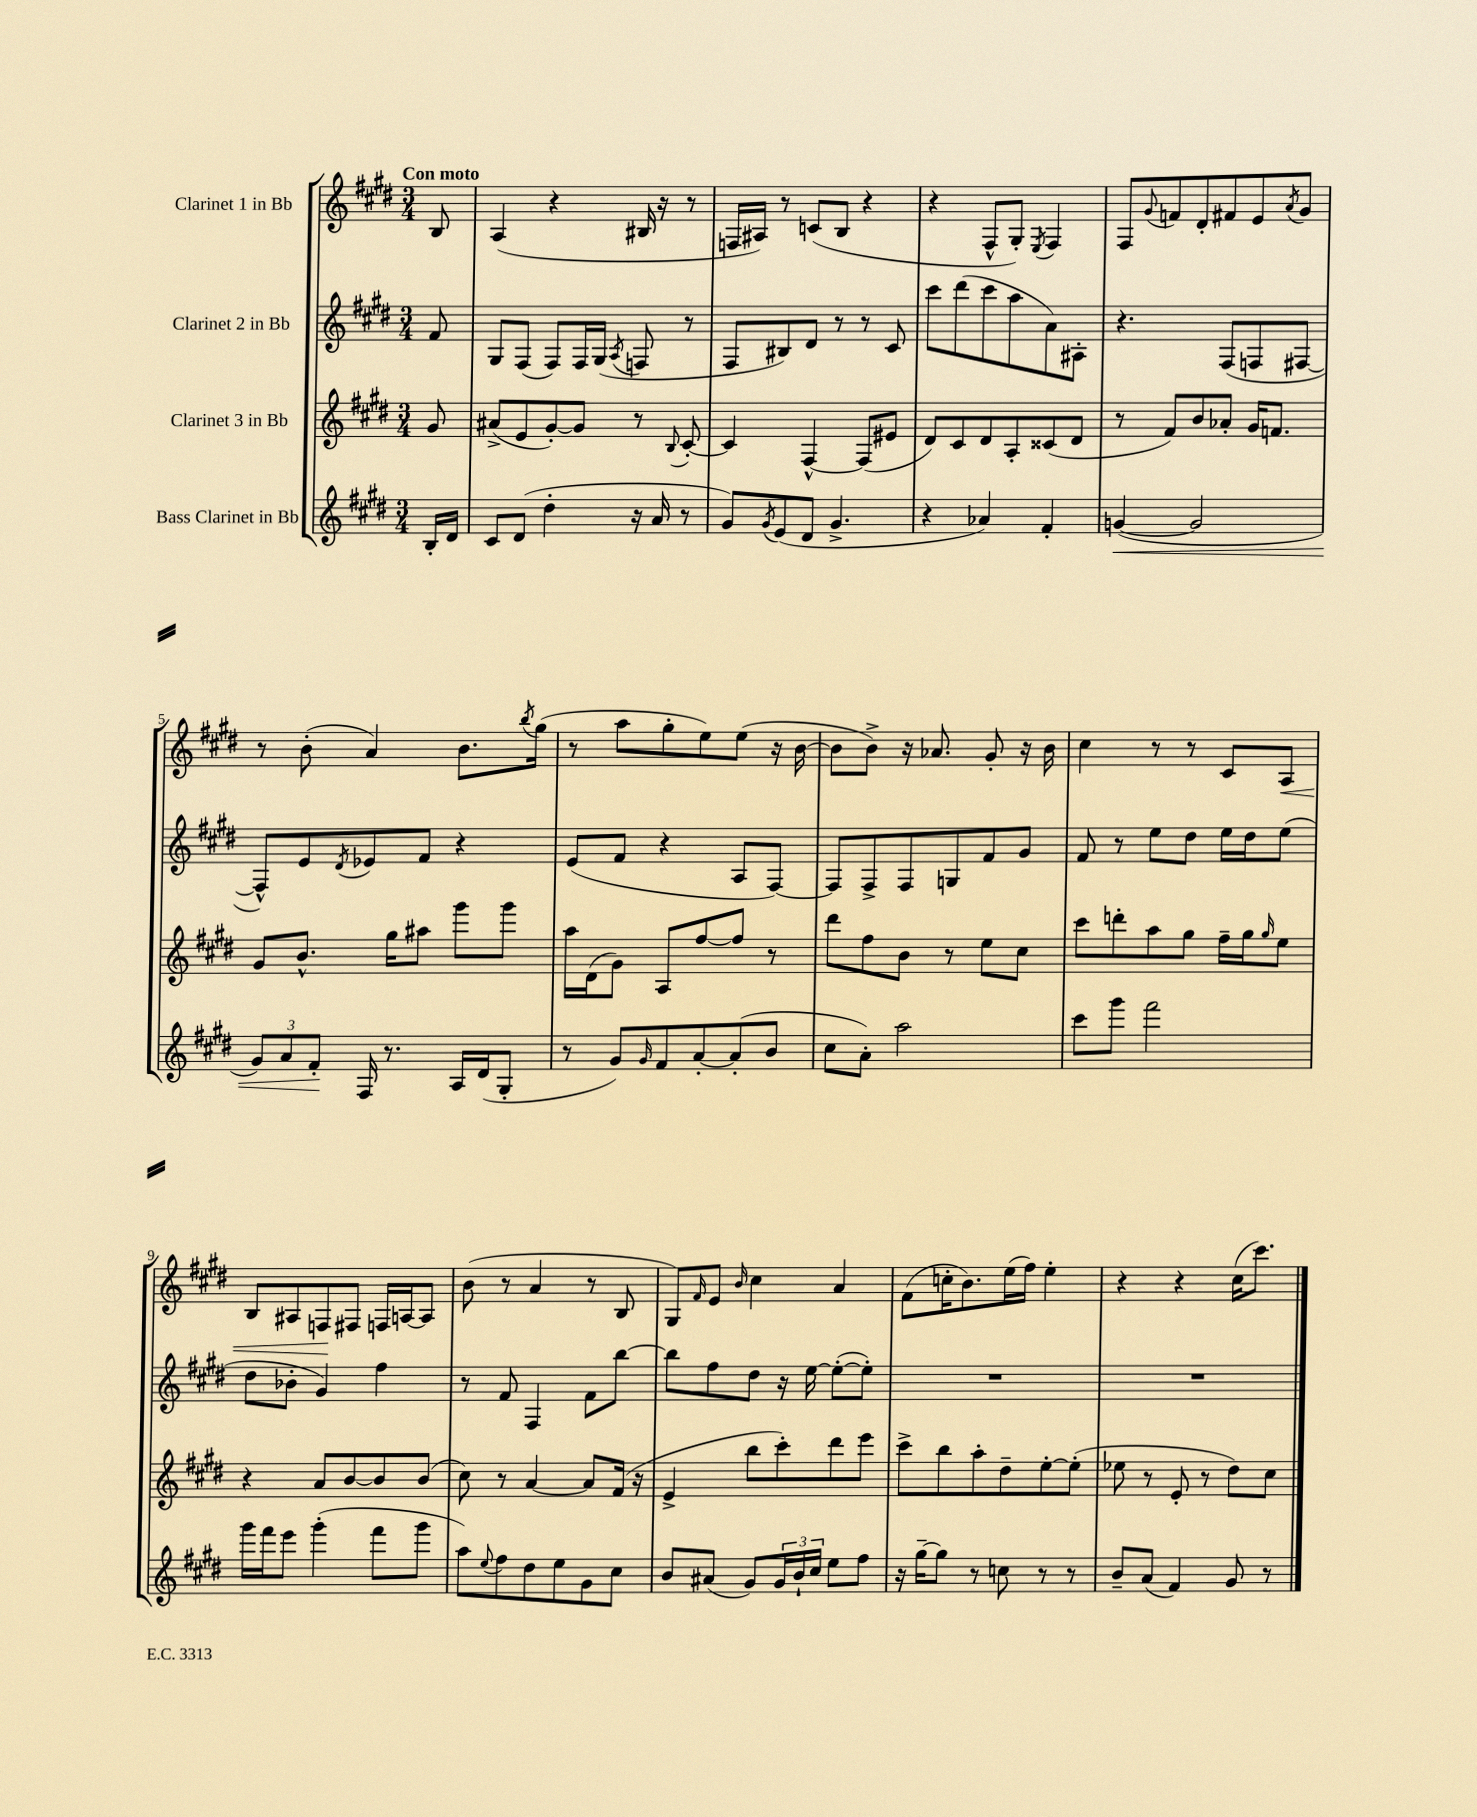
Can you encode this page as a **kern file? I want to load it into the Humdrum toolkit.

**kern	**dynam	**kern	**kern	**kern	**dynam
*part4	*part4	*part3	*part2	*part1	*part1
*staff4	*staff4	*staff3	*staff2	*staff1	*staff1
*I"Bass Clarinet in Bb	*	*I"Clarinet 3 in Bb	*I"Clarinet 2 in Bb	*I"Clarinet 1 in Bb	*
*clefG2	*	*clefG2	*clefG2	*clefG2	*
*k[f#c#g#d#]	*	*k[f#c#g#d#]	*k[f#c#g#d#]	*k[f#c#g#d#]	*
*M3/4	*	*M3/4	*M3/4	*M3/4	*
=	=	=	=	=	=
!	!	!	!	!LO:TX:a:B:t=Con moto	!
16B'/LL	.	8g#/	8f#/	8B/	.
16d#/JJ	.	.	.	.	.
=1	=1	=1	=1	=1	=1
8c#/L	.	(8a#X^/L	8G#/L	(4A/	.
(8d#/J	.	8e/	(8F#/J	.	.
4dd#'\	.	[8g#'/)	8F#/L)	4r	.
.	.	8g#/J]	16F#/L	.	.
.	.	.	(16G#/JJ	.	.
.	.	.	8qA/	.	.
16r	.	8r	8Fn/	16B#X/	.
16a/	.	.	.	16r	.
.	.	8qqB/	.	.	.
8r	.	[8c#'/	8r	8r	.
=2	=2	=2	=2	=2	=2
8g#/L)	.	4c#/]	8F#/L	16Fn/LL	.
.	.	.	.	16A#X/JJ)	.
8qg#/	.	.	.	.	.
(8e/	.	.	8B#X/)	8r	.
8d#/J	.	[4F#^^/	8d#/J	(8cn/L	.
4.g#^/	.	.	8r	8B/J	.
.	.	(8F#/L]	8r	4r	.
.	.	8e#X/J	8c#/	.	.
=3	=3	=3	=3	=3	=3
4r	.	8d#/L)	8ccc#\L	4r	.
.	.	8c#/	(8ddd#\	.	.
4a-X/)	.	8d#/	8ccc#\	8F#^^/L	.
.	.	8A'/	8aa\	8G#'/J)	.
.	.	.	.	8qE/	.
4f#'/	.	(8c##X/	8a\)	4F#/	.
.	.	8d#/J	8A#X'\J	.	.
=4	=4	=4	=4	=4	=4
!	!LO:HP:b	!	!	!	!
([4gn/	<	8r	4.r	8F#/L	.
.	.	.	.	8qqg#/	.
.	.	8f#/L)	.	8fn/	.
2g/]	.	8b/	.	8d#'/	.
.	.	8a-X'/J	(8F#/L	8f#X/	.
.	.	16g#/KL	8Fn/	8e/	.
.	.	8.fn/J	.	.	.
.	.	.	.	8qa/	.
.	.	.	[8F#X/J	8g#/J	.
!!LO:LB:g=z
=5	=5	=5	=5	=5	=5
12g#/L)	.	8g#/L	8F#^^/L])	8r	.
12a/	.	.	.	.	.
.	.	8.b^^/J	8e/	(8b'\	.
12f#'/J	.	.	.	.	.
.	.	.	8qd#/	.	.
16F#/	[	.	8e-X/	4a/)	.
8.r	.	16gg#\KL	.	.	.
.	.	8aa#X\J	8f#/J	.	.
16A/LL	.	8ggg#\L	4r	8.b\L	.
(16d#/J	.	.	.	.	.
8G#'/J	.	8ggg#\J	.	.	.
.	.	.	.	8qbb/	.
.	.	.	.	(16gg#\Jk	.
=6	=6	=6	=6	=6	=6
8r	.	16aa\LL	(8e/L	8r	.
.	.	(16d#\J	.	.	.
8g#/L)	.	8g#\J)	8f#/J	8aa\L	.
16qqg#/	.	.	.	.	.
8f#/	.	8A/L	4r	8gg#'\	.
[8a'/	.	[8ff#/	.	8ee\)	.
(8a'/]	.	8ff#/J]	8A/L	(8ee\J	.
8b/J	.	8r	[8F#/J)	16r	.
.	.	.	.	[16b\	.
=7	=7	=7	=7	=7	=7
8cc#\L	.	8ddd#\L	8F#/L]	8b\L]	.
8a'\J)	.	8ff#\	8F#^/	8b^\J)	.
2aa\	.	8b\J	8F#/	16r	.
.	.	.	.	8.a-X/	.
.	.	8r	8Gn/	.	.
.	.	8ee\L	8f#/	8g#'/	.
.	.	8cc#\J	8g#/J	16r	.
.	.	.	.	16b\	.
=8	=8	=8	=8	=8	=8
8ccc#\L	.	8ccc#\L	8f#/	4cc#\	.
8ggg#\J	.	8dddn'\	8r	.	.
2fff#\	.	8aa\	8ee\L	8r	.
.	.	8gg#\J	8dd#\J	8r	.
.	.	16ff#~\LL	16ee\LL	8c#/L	.
.	.	16gg#\J	16dd#\J	.	.
.	.	16qqgg#/	.	.	.
!	!	!	!	!	!LO:HP:b
.	.	8ee\J	(8ee\J	8A/J	<
!!LO:LB:g=z
=9	=9	=9	=9	=9	=9
16ggg#\LL	.	4r	8dd#\L	8B/L	.
16fff#\J	.	.	.	.	.
8eee\J	.	.	8b-X'\J	8A#X/	.
(4ggg#'\	.	8a/L	4g#/)	8Fn/	.
.	.	[8b/	.	8F#X/J	[
8fff#\L	.	8b/]	4ff#\	16Fn/LL	.
.	.	.	.	[16An/J	.
8ggg#\J	.	(8b/J	.	8A/J]	.
=10	=10	=10	=10	=10	=10
8aa\L)	.	8cc#\)	8r	(8b\	.
8qqee/	.	.	.	.	.
8ff#\	.	8r	8f#/	8r	.
8dd#\	.	[4a/	4F#/	4a/	.
8ee\	.	.	.	.	.
8g#\	.	8a/L]	8f#\L	8r	.
8cc#\J	.	(16f#/Jk	[8bb\J	8B/	.
.	.	16r	.	.	.
=11	=11	=11	=11	=11	=11
8b/L	.	4e^/	8bb\L]	8G#/L)	.
.	.	.	.	16qqf#/	.
(8a#X/J	.	.	8ff#\	8e/J	.
.	.	.	.	16qqb/	.
8g#/L)	.	8bb\L	8dd#\J	4cc#\	.
24g#/L	.	8ccc#'\)	16r	.	.
24b`/	.	.	.	.	.
.	.	.	[16ee\	.	.
24cc#/JJ	.	.	.	.	.
8ee\L	.	8ddd#\	(8ee'\L_	4a/	.
8ff#\J	.	8eee\J	8ee'\J])	.	.
=12	=12	=12	=12	=12	=12
16r	.	8ccc#^\L	2.r	(8f#\L	.
[16gg#~\KL	.	.	.	.	.
8gg#\J]	.	8bb\	.	16ccn'\K	.
.	.	.	.	8.b\)	.
8r	.	8aa'\	.	.	.
8ccn\	.	8dd#~\	.	(16ee\L	.
.	.	.	.	16ff#\JJ)	.
8r	.	[8ee'\	.	4ee'\	.
8r	.	(8ee'\J]	.	.	.
=13	=13	=13	=13	=13	=13
8b~/L	.	8ee-X\	2.r	4r	.
(8a/J	.	8r	.	.	.
4f#/)	.	8e'/	.	4r	.
.	.	8r	.	.	.
8g#/	.	8dd#\L)	.	(16cc#\KL	.
.	.	.	.	8.ccc#\J)	.
8r	.	8cc#\J	.	.	.
==	==	==	==	==	==
*-	*-	*-	*-	*-	*-
